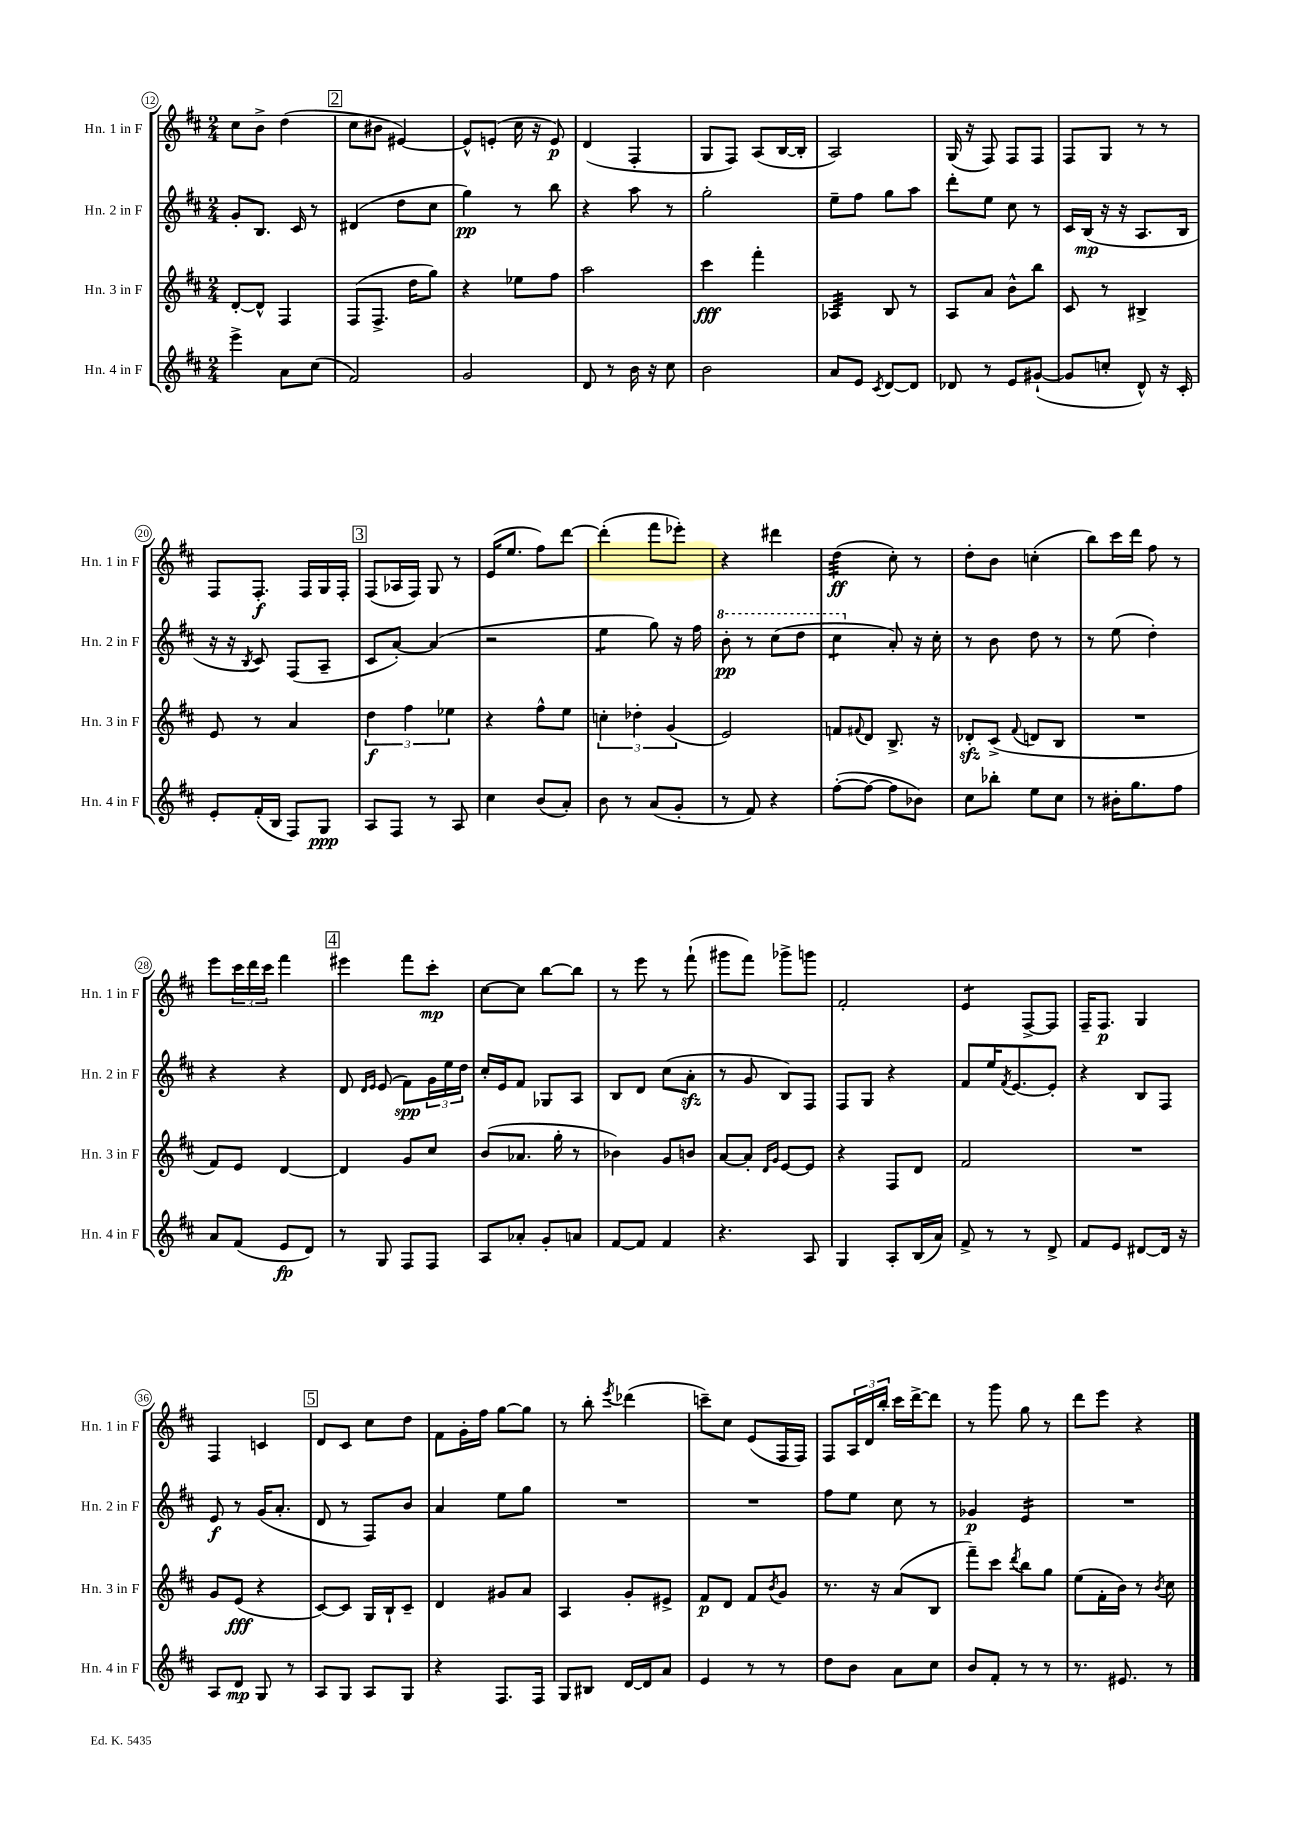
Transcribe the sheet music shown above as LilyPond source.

<<
\new StaffGroup <<
\new Staff = "s0" \with { instrumentName = "Hn. 1 in F" shortInstrumentName = "Hn. 1 in F" } {
    \clef treble \key d \major \numericTimeSignature \time 2/4
    cis''8 b'8-> d''4( |
    \mark \markup { \box "2" } cis''8 bis'8 eis'4~) |
    eis'8-^ e'8-.( cis''16 r16 e'8\p) |
    d'4( fis4-. |
    g8 fis8) a8( b16~ b16-. |
    a2) |
    g16( r16 fis8) fis8 fis8 |
    fis8 g8 r8 r8 |
    fis8 fis8.-.\f fis16 g16 fis16-. |
    \mark \markup { \box "3" } fis8( aes16 fis16) g8 r8 |
    e'16( e''8. fis''8) d'''8~ |
    d'''4-.( fis'''8 ees'''8-.) |
    r4 dis'''4 |
    d''4:32\ff( cis''8-.) r8 |
    d''8-. b'8 c''4-.( |
    b''8) cis'''16 d'''16 fis''8 r8 |
    e'''8 \tuplet 3/2 { cis'''16 d'''16 cis'''16 } fis'''4 |
    \mark \markup { \box "4" } eis'''4 fis'''8 cis'''8-.\mp |
    cis''8~ cis''8 b''8~ b''8 |
    r8 e'''8 r8 fis'''8-!( |
    gis'''8 fis'''8) ges'''8-> g'''8 |
    fis'2-. |
    e'4:8 fis8~-> fis8 |
    fis16-- fis8.\p g4 |
    fis4 c'4 |
    \mark \markup { \box "5" } d'8 cis'8 cis''8 d''8 |
    fis'8 g'16-. fis''16 g''8~ g''8 |
    r8 b''8-. \acciaccatura { e'''8 } des'''4( |
    c'''8--) cis''8 e'8( fis16 fis16) |
    fis8 \tuplet 3/2 { a16 d'16 b''16-. } cis'''16 d'''16~-> d'''8 |
    r8 g'''8 g''8 r8 |
    d'''8 e'''8 r4 \bar "|." |
}
\new Staff = "s1" \with { instrumentName = "Hn. 2 in F" shortInstrumentName = "Hn. 2 in F" } {
    \clef treble \key d \major \numericTimeSignature \time 2/4
    g'8-. b8. cis'16 r8 |
    \mark \markup { \box "2" } dis'4( d''8 cis''8 |
    g''4\pp) r8 b''8 |
    r4 a''8 r8 |
    g''2-. |
    e''8-- fis''8 g''8 a''8 |
    d'''8-. e''8 cis''8 r8 |
    cis'16 b16\mp( r16 r16 a8. b16 |
    r16 r16 \acciaccatura { b8 } cis'8) fis8( a8-- |
    \mark \markup { \box "3" } cis'8 a'8~-.) a'4( |
    r2 |
    e''4:8 g''8) r16 fis''16 |
    \ottava #1 b''8-.\pp r8 cis'''8( d'''8 |
    cis'''4:8 \ottava #0 a'8-.) r16 cis''16-. |
    r8 b'8 d''8 r8 |
    r8 e''8( d''4-.) |
    r4 r4 |
    \mark \markup { \box "4" } d'8 \grace { d'16 e'16 } e'8( fis'8\spp) \tuplet 3/2 { g'16 e''16 d''16 } |
    cis''16-. e'16 fis'8 ges8 a8 |
    b8 d'8 cis''8( a'8-.\sfz |
    r8 g'8 b8) fis8 |
    fis8 g8 r4 |
    fis'8 e''16 \acciaccatura { fis'8 } e'8.~ e'8-. |
    r4 b8 fis8 |
    e'8\f r8 g'16( a'8.-. |
    \mark \markup { \box "5" } d'8 r8 fis8) b'8 |
    a'4 e''8 g''8 |
    R2 |
    R2 |
    fis''8 e''8 cis''8 r8 |
    ges'4\p e'4:16 |
    R2 \bar "|." |
}
\new Staff = "s2" \with { instrumentName = "Hn. 3 in F" shortInstrumentName = "Hn. 3 in F" } {
    \clef treble \key d \major \numericTimeSignature \time 2/4
    d'8~-. d'8-^ fis4 |
    \mark \markup { \box "2" } fis8( fis8.-> d''16 g''8) |
    r4 ees''8 fis''8 |
    a''2 |
    cis'''4\fff fis'''4-. |
    aes4:32 b8 r8 |
    a8 a'8 b'8-^ b''8 |
    cis'8 r8 bis4-> |
    e'8 r8 a'4 |
    \mark \markup { \box "3" } \tuplet 3/2 { d''4\f fis''4 ees''4 } |
    r4 fis''8-^ e''8 |
    \tuplet 3/2 { c''4-. des''4-. g'4( } |
    e'2) |
    f'8 \appoggiatura { fis'8 } d'8 b8.-> r16 |
    des'8-.\sfz cis'8->( \appoggiatura { fis'8 } d'8 b8 |
    R2 |
    fis'8) e'8 d'4~ |
    \mark \markup { \box "4" } d'4 g'8 cis''8 |
    b'8( aes'8. g''16-. r8 |
    bes'4) g'8 b'8 |
    a'8~ a'8-. \grace { d'16 g'16 } e'8~ e'8 |
    r4 fis8 d'8 |
    fis'2 |
    R2 |
    g'8 e'8\fff( r4 |
    \mark \markup { \box "5" } cis'8~) cis'8 g16 b16-! cis'8-- |
    d'4 gis'8 a'8 |
    a4 g'8-. eis'8-> |
    fis'8\p d'8 fis'8 \acciaccatura { b'8 } g'8 |
    r8. r16 a'8( b8 |
    fis'''8--) cis'''8 \acciaccatura { d'''8 } b''8 g''8 |
    e''8( fis'16-. b'16) r8 \acciaccatura { b'8 } cis''8 \bar "|." |
}
\new Staff = "s3" \with { instrumentName = "Hn. 4 in F" shortInstrumentName = "Hn. 4 in F" } {
    \clef treble \key d \major \numericTimeSignature \time 2/4
    e'''4-> a'8 cis''8( |
    \mark \markup { \box "2" } fis'2) |
    g'2 |
    d'8 r8 b'16 r16 cis''8 |
    b'2 |
    a'8 e'8 \acciaccatura { cis'8 } d'8~ d'8 |
    des'8 r8 e'8 gis'8~-!( |
    gis'8 c''8-. d'8-^) r16 cis'16-. |
    e'8-. fis'16-.( b16 fis8) g8\ppp |
    \mark \markup { \box "3" } a8 fis8 r8 a8 |
    cis''4 b'8( a'8-.) |
    b'8 r8 a'8( g'8-. |
    r8 fis'8) r4 |
    fis''8~-.( fis''8~ fis''8 bes'8) |
    cis''8 bes''8-. e''8 cis''8 |
    r8 bis'16-. g''8. fis''8 |
    a'8 fis'8( e'8\fp d'8) |
    \mark \markup { \box "4" } r8 g8 fis8 fis8 |
    a8 aes'8-. g'8-. a'8 |
    fis'8~ fis'8 fis'4 |
    r4. a8 |
    g4 a8-. b16( a'16) |
    fis'8-> r8 r8 d'8-> |
    fis'8 e'8 dis'8~ dis'16 r16 |
    a8 d'8\mp g8 r8 |
    \mark \markup { \box "5" } a8 g8 a8 g8 |
    r4 fis8. fis16 |
    g8 bis8 d'16~ d'16 a'8 |
    e'4 r8 r8 |
    d''8 b'8 a'8 cis''8 |
    b'8 fis'8-. r8 r8 |
    r8. eis'8. r8 \bar "|." |
}
>>
>>
\layout { \context { \Score currentBarNumber = #12 \override BarNumber.stencil = #(make-stencil-circler 0.1 0.3 ly:text-interface::print) } }
